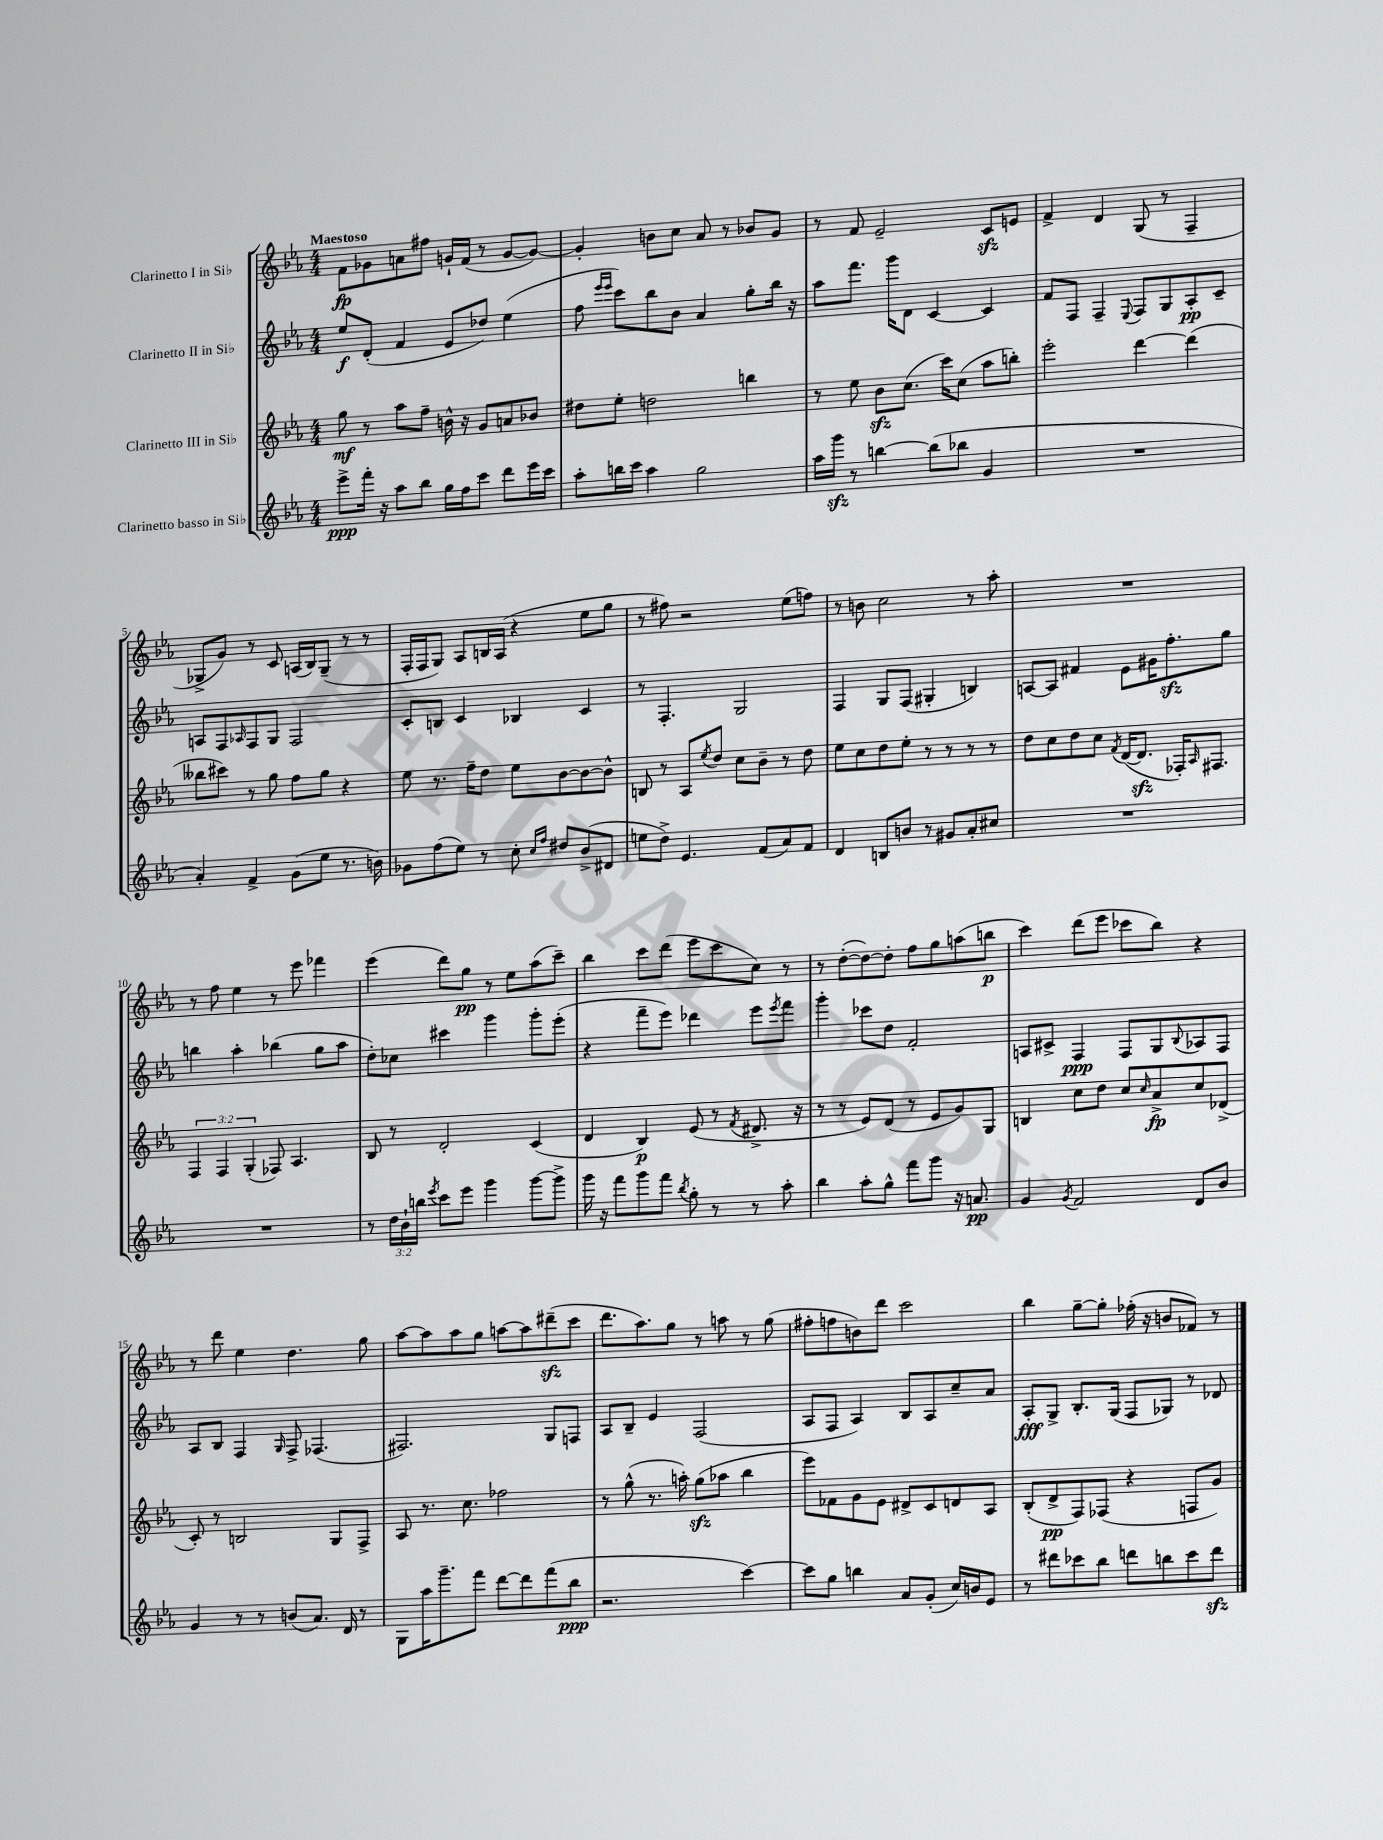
<<
\new StaffGroup <<
\new Staff = "s0" \with { instrumentName = "Clarinetto I in Sib" } {
    \clef treble \key ees \major \numericTimeSignature \time 4/4 \tempo "Maestoso"
    f'8\fp ges'8 a'8 fis''8 g'16-! f'16( r8 g'8~ g'8~) |
    g'4-. b'8 c''8 aes'8 r8 bes'8 g'8 |
    r8 f'8 ees'2-- c'8\sfz e'8 |
    f'4-> d'4 g8( r8 f4-- |
    ges8-> g'8) r8 c'8 a16( bes16) ges8--( r8 r8 |
    f16-. f16 g8) aes8 b16 aes16( r4 ees''8 g''8 |
    r8 fis''8) r2 ees''8( f''8) |
    r8 b'8 c''2 r8 aes''8-. |
    R1 |
    r8 f''8 ees''4 r8 ees'''8 fes'''4 |
    ees'''4( d'''8) g''8\pp r8 ees''8 aes''8( c'''8--) |
    bes''4 c'''8 d'''8( ees'''8 c'''8 c''8) r8 |
    r8 d''8~-.( d''8~) d''8-. f''8 g''8 a''8( b''8\p |
    c'''4) d'''8( ees'''8 ces'''8 bes''8) r4 |
    r8 d'''8 ees''4 d''4. g''8 |
    aes''8~ aes''8 aes''8 g''8 a''8~ a''8 dis'''8--\sfz( c'''8 |
    d'''8. aes''8.) g''8 r8 a''8 r8 g''8( |
    fis''8-. f''8 b'8) d'''8 c'''2 |
    bes''4 g''8~-- g''8-. fes''16-.( r16 b'8 fes'8) r8 \bar "|." |
}
\new Staff = "s1" \with { instrumentName = "Clarinetto II in Sib" } {
    \clef treble \key ees \major \numericTimeSignature \time 4/4
    ees''8\f d'8-.( f'4 ees'8 des''8) ees''4( |
    f''8 \grace { ees'''16 ees'''16 } c'''8) bes''8 bes'8 aes'4 g''8-. bes''16 r16 |
    aes''8 f'''8. g'''16 d'8 c'4~ c'4 |
    f'8 f8 f4-- \appoggiatura { ees8 } f8 g8 aes8-.\pp c'8-- |
    a8 f8 \grace { aes16 } f8 g8 f2 |
    c'8-. b8 c'4 bes4 c'4 |
    r8 f4.-. g2 |
    f4 g8 f8( gis4-. b4) |
    a8~ a8 fis'4 ees'8 gis'16 f''8.-.\sfz g''8 |
    b''4 aes''4-. bes''4( g''8 aes''8 |
    d''8-.) ces''8 cis'''4 g'''4 g'''8-. ees'''8-.( |
    r4 f'''8-- ees'''8) des'''4 ees'''8 \acciaccatura { ees'''8 } f'''8 |
    g'''4-. ces'''8 d''8 f'2-. |
    a8 cis'8-> f4\ppp f8 g8 \appoggiatura { bes8 } aes8 f8 |
    aes8 bes8 f4 \grace { g16 } f8-> fes4.( |
    fis2.) g8 f8 |
    aes8 bes8-- ees'4 f2( |
    aes8 f8 aes4) bes8 aes8 c''8-- aes'8 |
    aes8-.\fff g8-> bes8.-. g16( f8 ges8) r8 des'8 \bar "|." |
}
\new Staff = "s2" \with { instrumentName = "Clarinetto III in Sib" } {
    \clef treble \key ees \major \numericTimeSignature \time 4/4 \override Staff.TupletNumber.text = #tuplet-number::calc-fraction-text
    g''8\mf r8 aes''8 f''8-- b'16-^ r16 g'8 a'8 bes'8 |
    dis''8 ees''8-. d''2 b''4 |
    r8 ees''8 bes'8\sfz c''8.( c'''16) c''8( aes''8 b''8-.) |
    ees'''2-. d'''4~ d'''4( |
    beses''8 cis'''8) r8 g''8 f''8 g''8 r4 |
    ees''8 r8. f''16-- d''8 ees''8 bes'8~ bes'8~ bes'8-^ |
    b8 r8 aes8 \acciaccatura { ees''8 } d''8 c''8 bes'8-- r8 d''8 |
    ees''8 c''8 d''8 ees''8-. r8 r8 r8 r8 |
    d''8 c''8 d''8 c''8 \acciaccatura { f'8 } d'16~( d'8.\sfz fes16-.) \grace { aes16 } fis8. |
    \tuplet 3/2 { f4 f4 g4-.( } fes8) aes4. |
    bes8 r8 d'2-. c'4( |
    d'4 bes4\p) ees'8( r8 \acciaccatura { f'8 } dis'8.-> r16 |
    r8 r8 ees'8) d'8( r8 ees'8 g'8) g8 |
    b4 c''8 d''8 c''8 \grace { c''16 } aes'8->\fp c''8 des'8->( |
    c'8-.) r8 b2 g8 f8-> |
    aes8 r8. c''8. fes''2 |
    r8 g''8-^( r8. a''16-.) g''8\sfz( aes''8 bes''4 |
    ees'''8) fes'8 g'8 ees'8 dis'8-> c'8 d'8 aes8 |
    bes8-.( d'8->\pp f8) fes8( r4 f8 g'8) \bar "|." |
}
\new Staff = "s3" \with { instrumentName = "Clarinetto basso in Sib" } {
    \clef treble \key ees \major \numericTimeSignature \time 4/4 \override Staff.TupletNumber.text = #tuplet-number::calc-fraction-text
    ees'''8->\ppp f'''16-. r16 aes''8 bes''8 g''16 f''16 c'''8 d'''8 ees'''16 c'''16 |
    aes''8-. b''16 c'''16 aes''4 g''2 |
    aes''16 g'''16\sfz r8 b''4~ b''8( bes''8 g'4 |
    R1 |
    aes'4-.) f'4-> g'8( ees''8 r8. b'16) |
    ges'8 f''8( ees''8) r8 c''8-. \grace { c''16 f''16 } dis''8 bes'8->( dis'8 |
    e''8 d''8->) ees'4. f'8( aes'8) f'8 |
    d'4 b8 b'8 r8 gis'8 aes'8-. cis''8 |
    R1 |
    R1 |
    r8 \tuplet 3/2 { d''16 bes'16-! b''16 } \acciaccatura { ees'''8 } c'''8 ees'''8 g'''4 g'''8~ g'''8-> |
    g'''16 r16 f'''8 g'''8 f'''8 \acciaccatura { bes''8 } g''8-. r8 r8 aes''8-. |
    bes''4 aes''8-. g''8-^ f'''8 g'''8 r16 a'8.\pp |
    g'4 \acciaccatura { g'8 } f'2 d'8 bes'8 |
    g'4 r8 r8 b'8( aes'8.) d'16 r8 |
    g8 aes''16 g'''8.-- f'''8 d'''8~ d'''8 f'''8( bes''8\ppp |
    r2. c'''4~) |
    c'''8 g''8 b''4 aes'8 g'8-.( c''16) b'16 ees'8 |
    r8 dis'''8 ces'''8 bes''8 d'''8 b''8 ces'''8 d'''8\sfz \bar "|." |
}
>>
>>
